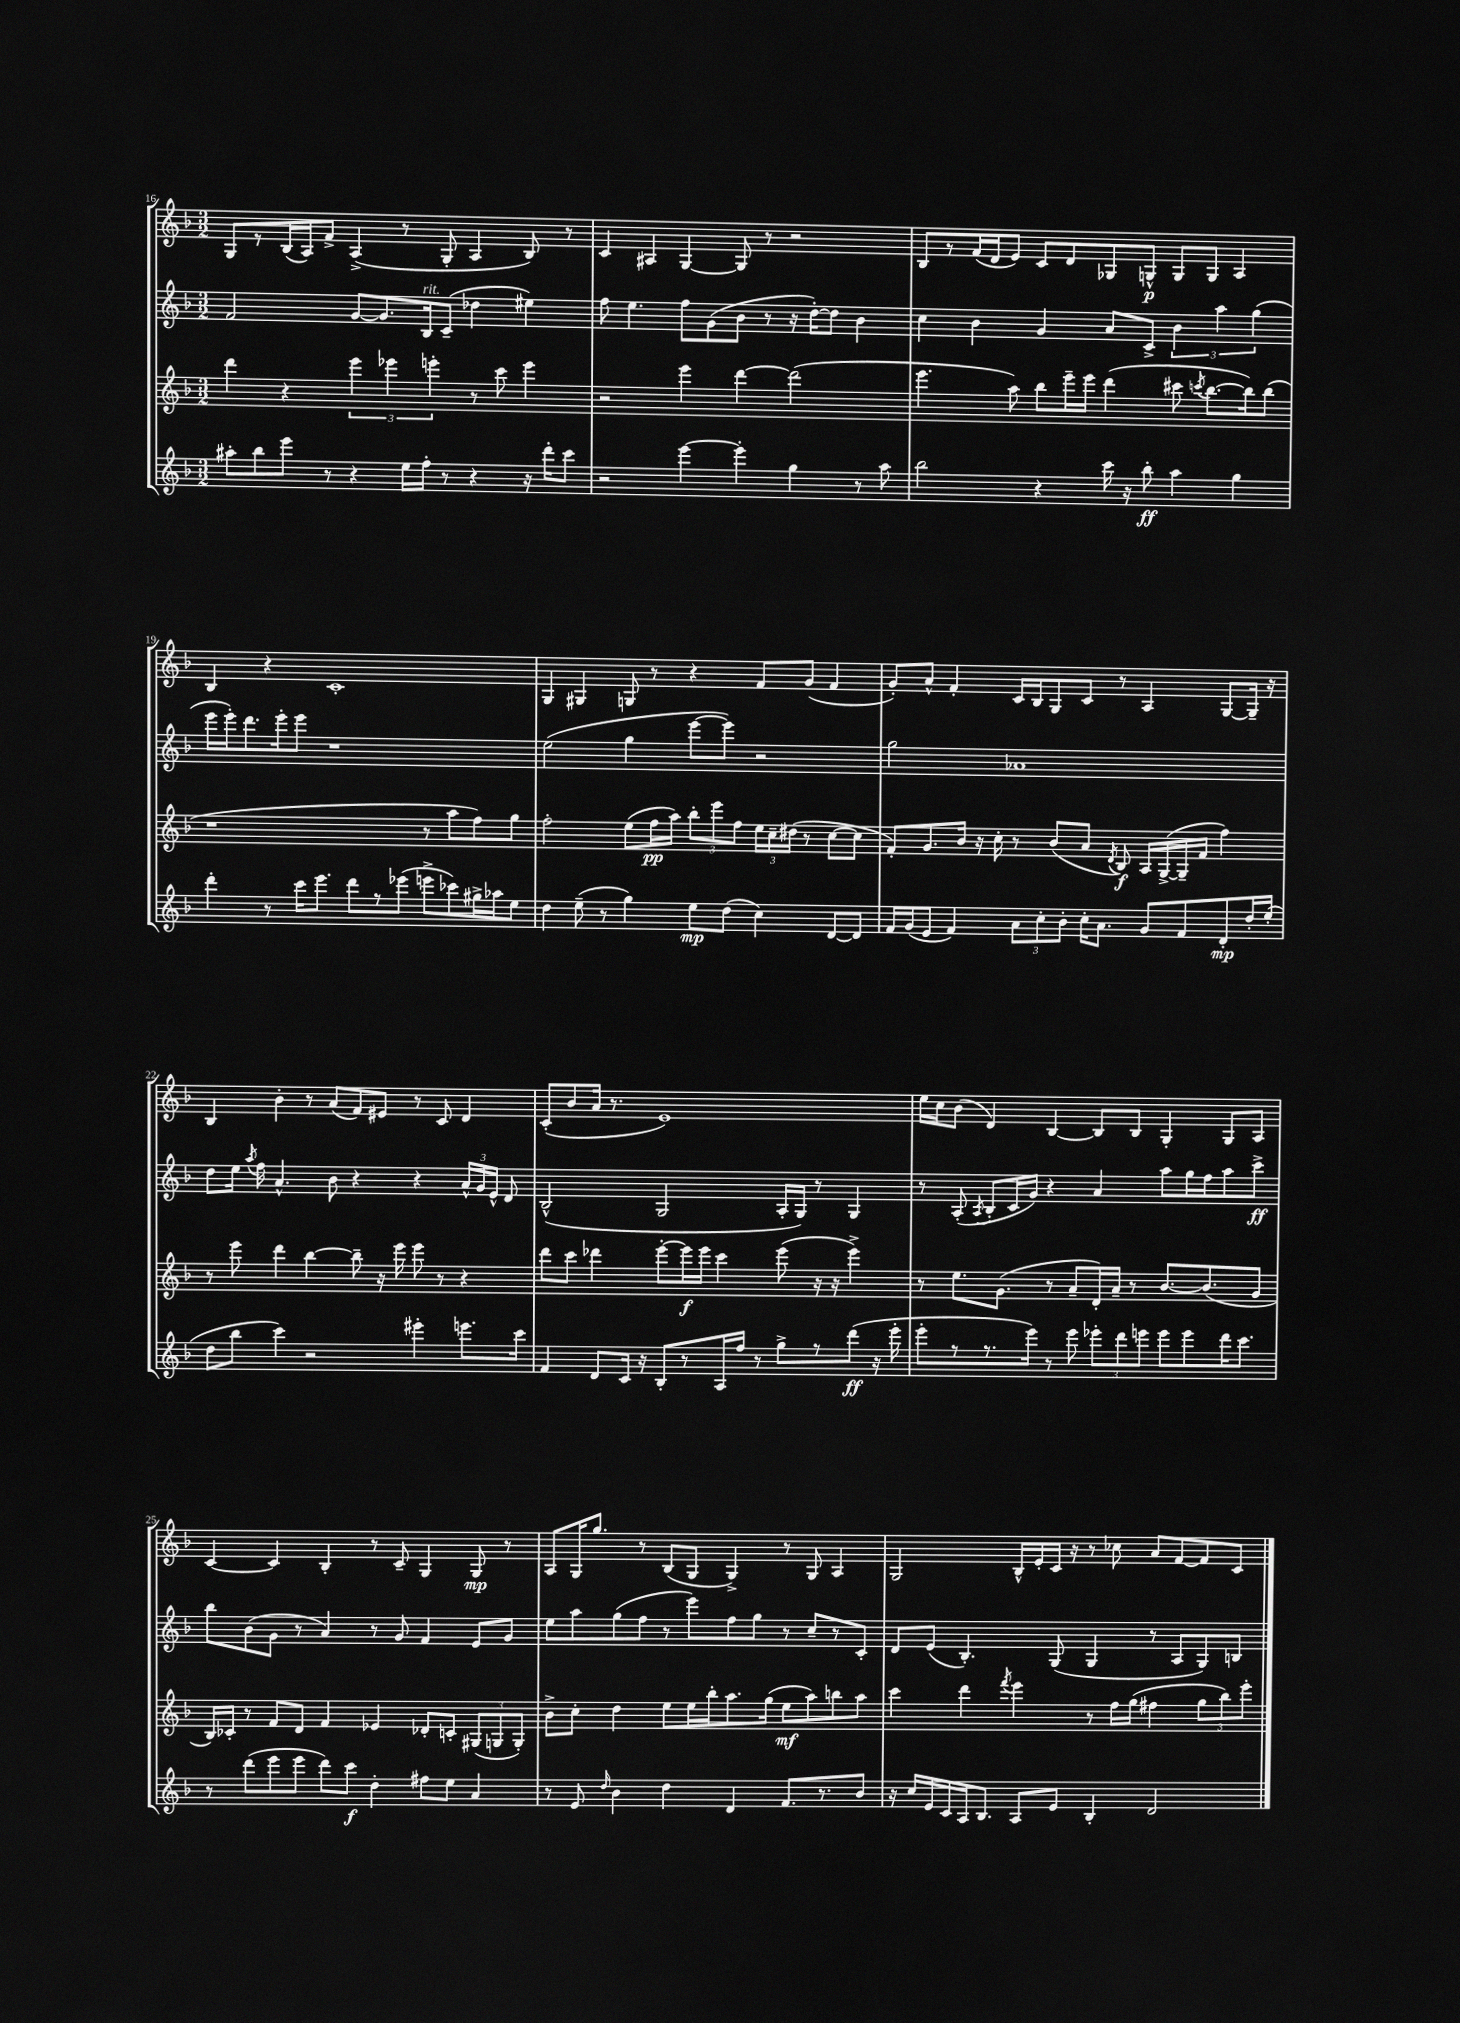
<<
\new StaffGroup <<
\new Staff = "s0" {
    \clef treble \key f \major \numericTimeSignature \time 3/2
    \autoBeamOff g8[ r8 bes16( a16) f'8]-> a4->( r8 g8-. a4 bes8) r8 |
    c'4 ais4 g4~ g8 r8 r2 |
    bes8[ r8 f'16( d'16 e'8]) c'8[ d'8 ges8 g8]-^\p g8[ g8] a4 |
    bes4 r4 c'1-. |
    g4 gis4 g8 r8 r4 f'8[ g'8]( f'4 |
    g'8[-.) a'8]-^ f'4-. c'16[ bes16 g8 c'8] r8 a4 g8[~ g16]-- r16 |
    bes4 bes'4-. r8 a'8[( f'8) eis'8] r8 c'8 d'4 |
    c'8[-.( bes'8 a'16] r8. e'1) |
    e''16[ c''16 bes'8]( d'4) bes4~ bes8[ bes8] g4-. g8[ a8] |
    c'4~ c'4 bes4-. r8 c'8-- g4 g8\mp r8 |
    a8[ g16 g''8.] r8 bes8[( g8] g4->) r8 g8 a4 |
    g2 bes16[-^ e'16-. c'16] r16 r8 ces''8 a'8[ f'8~ f'8 c'8] \bar "|." |
}
\new Staff = "s1" {
    \clef treble \key f \major \numericTimeSignature \time 3/2
    \autoBeamOff f'2 g'8[~ g'8. bes16^\markup { \italic "rit." } c'8]--( des''4 eis''4) |
    f''8 e''4. f''8[ g'8( bes'8] r8 r16 d''16[~-.) d''8] bes'4 |
    c''4 bes'4 g'4 a'8[ c'8]-> \tuplet 3/2 { bes'4 a''4 g''4( } |
    e'''16[ e'''16-.) d'''8. e'''16-. e'''8] r1 |
    e''2( g''4 e'''8[~ e'''8]) r2 |
    g''2 aes'1 |
    d''8[ e''16] \acciaccatura { a''8 } f''16 a'4.-^ bes'8 r4 r4 \tuplet 3/2 { a'16[-^ g'16 e'16]-^ } d'8 |
    bes2-^( g2 a16[-. g16]) r8 g4 |
    r8 a8-.( \acciaccatura { a8 } bes8[-. c'16 g'16]) r4 a'4 a''8[ g''16 f''16 a''8 c'''8]->\ff |
    bes''8[ bes'8( g'8] r8 a'4) r8 g'8 f'4 e'8[ g'8] |
    e''8[ a''8 g''8( f''8] r8 e'''8[) f''8 g''8] r8 c''8[-- r8 c'8]-. |
    d'8[ e'8]( bes4.-.) g8( g4 r8 a8[ g8) b8] \bar "|." |
}
\new Staff = "s2" {
    \clef treble \key f \major \numericTimeSignature \time 3/2
    \autoBeamOff d'''4 r4 \tuplet 3/2 { e'''4 ees'''4 e'''4-. } r8 c'''8 e'''4 |
    r2 e'''4 d'''4~ d'''2( |
    e'''4. a''8) bes''8[ e'''16-- e'''16] d'''4( cis'''8 \acciaccatura { c'''8 } bes''8.[~ bes''16) bes''8]( |
    r1 r8 a''8[ f''8) g''8] |
    f''2-. e''8[( f''16\pp a''16]) \tuplet 3/2 { bes''8[-. e'''8 f''8] } \tuplet 3/2 { e''16[ c''16-- dis''16]( } r8 c''8[~ c''8] |
    f'8[-.) g'8. bes'16] r16 c''16-. r8 bes'8[( a'8] \acciaccatura { d'8 } bes8\f) a16[ g16~->( g16-- f'16] f''4) |
    r8 e'''8 d'''4 bes''4~ bes''8-- r16 e'''16 e'''8 r8 r4 |
    d'''8[ c'''8] des'''4 e'''8[~-. e'''16\f e'''16] c'''4 e'''8( r16 r16 e'''4->) |
    r8 e''8.[ g'8.]( r8 a'8[-- d'16-.) a'16]-- r8 bes'8.[~ bes'8.( g'8] |
    bes16[) ces'16]-. r8 f'8[ d'8] f'4 ees'4 des'8[-. c'8]-. \tuplet 3/2 { gis8[( g8 g8]-.) } |
    bes'8[-> c''8]-. d''4 e''8[ e''16 bes''16-. a''8. g''16]( e''8[\mf a''8) b''8 a''8] |
    c'''4 d'''4 \acciaccatura { f'''8 } e'''4 r8 f''16[ g''16]( fis''4 \tuplet 3/2 { g''8[ bes''8) e'''8]-. } \bar "|." |
}
\new Staff = "s3" {
    \clef treble \key f \major \numericTimeSignature \time 3/2
    \autoBeamOff ais''8[-. bes''8 e'''8] r8 r4 e''16[ f''16]-. r8 r4 r16 d'''16[-. c'''8] |
    r2 e'''4~ e'''4-. g''4 r8 a''8 |
    bes''2 r4 c'''16 r16 bes''8-.\ff a''4 g''4 |
    d'''4-. r8 c'''16[ e'''8.] d'''8[ r8 ees'''8]( e'''8[-> ces'''8) gis''16-> aes''16 e''8] |
    d''4 e''8--( r8 g''4) e''8[\mp d''8]( c''4) d'8[~ d'8] |
    f'16[ g'16( e'8] f'4) \tuplet 3/2 { a'8[ c''8-. bes'8]-. } c''16[-. a'8.] g'8[ f'8 d'8-.\mp d''16-. e''16]-.( |
    d''8[ bes''8] c'''4) r2 eis'''4-. e'''8.[ c'''16] |
    f'4 d'8[ c'16] r16 bes8[-. r8 a16 f''16] r8 g''8[-> r8 d'''8]\ff( r16 e'''16-. |
    e'''8[-. r8 r8. e'''16]) r8 e'''8 \tuplet 3/2 { ees'''8[-. d'''8 e'''8] } e'''8[ e'''8 d'''16 c'''8.] |
    r8 d'''8[( e'''8 e'''8] d'''8[) c'''8]\f d''4-. fis''8[ e''8] a'4 |
    r8 e'8 \grace { d''16 } bes'4 d''4 d'4 f'8.[ r8. bes'8] |
    r16 c''16[ e'16 c'16 a16 bes8.] a8[ e'8] bes4-. d'2 \bar "|." |
}
>>
>>
\layout { \context { \Score currentBarNumber = #16 } }
